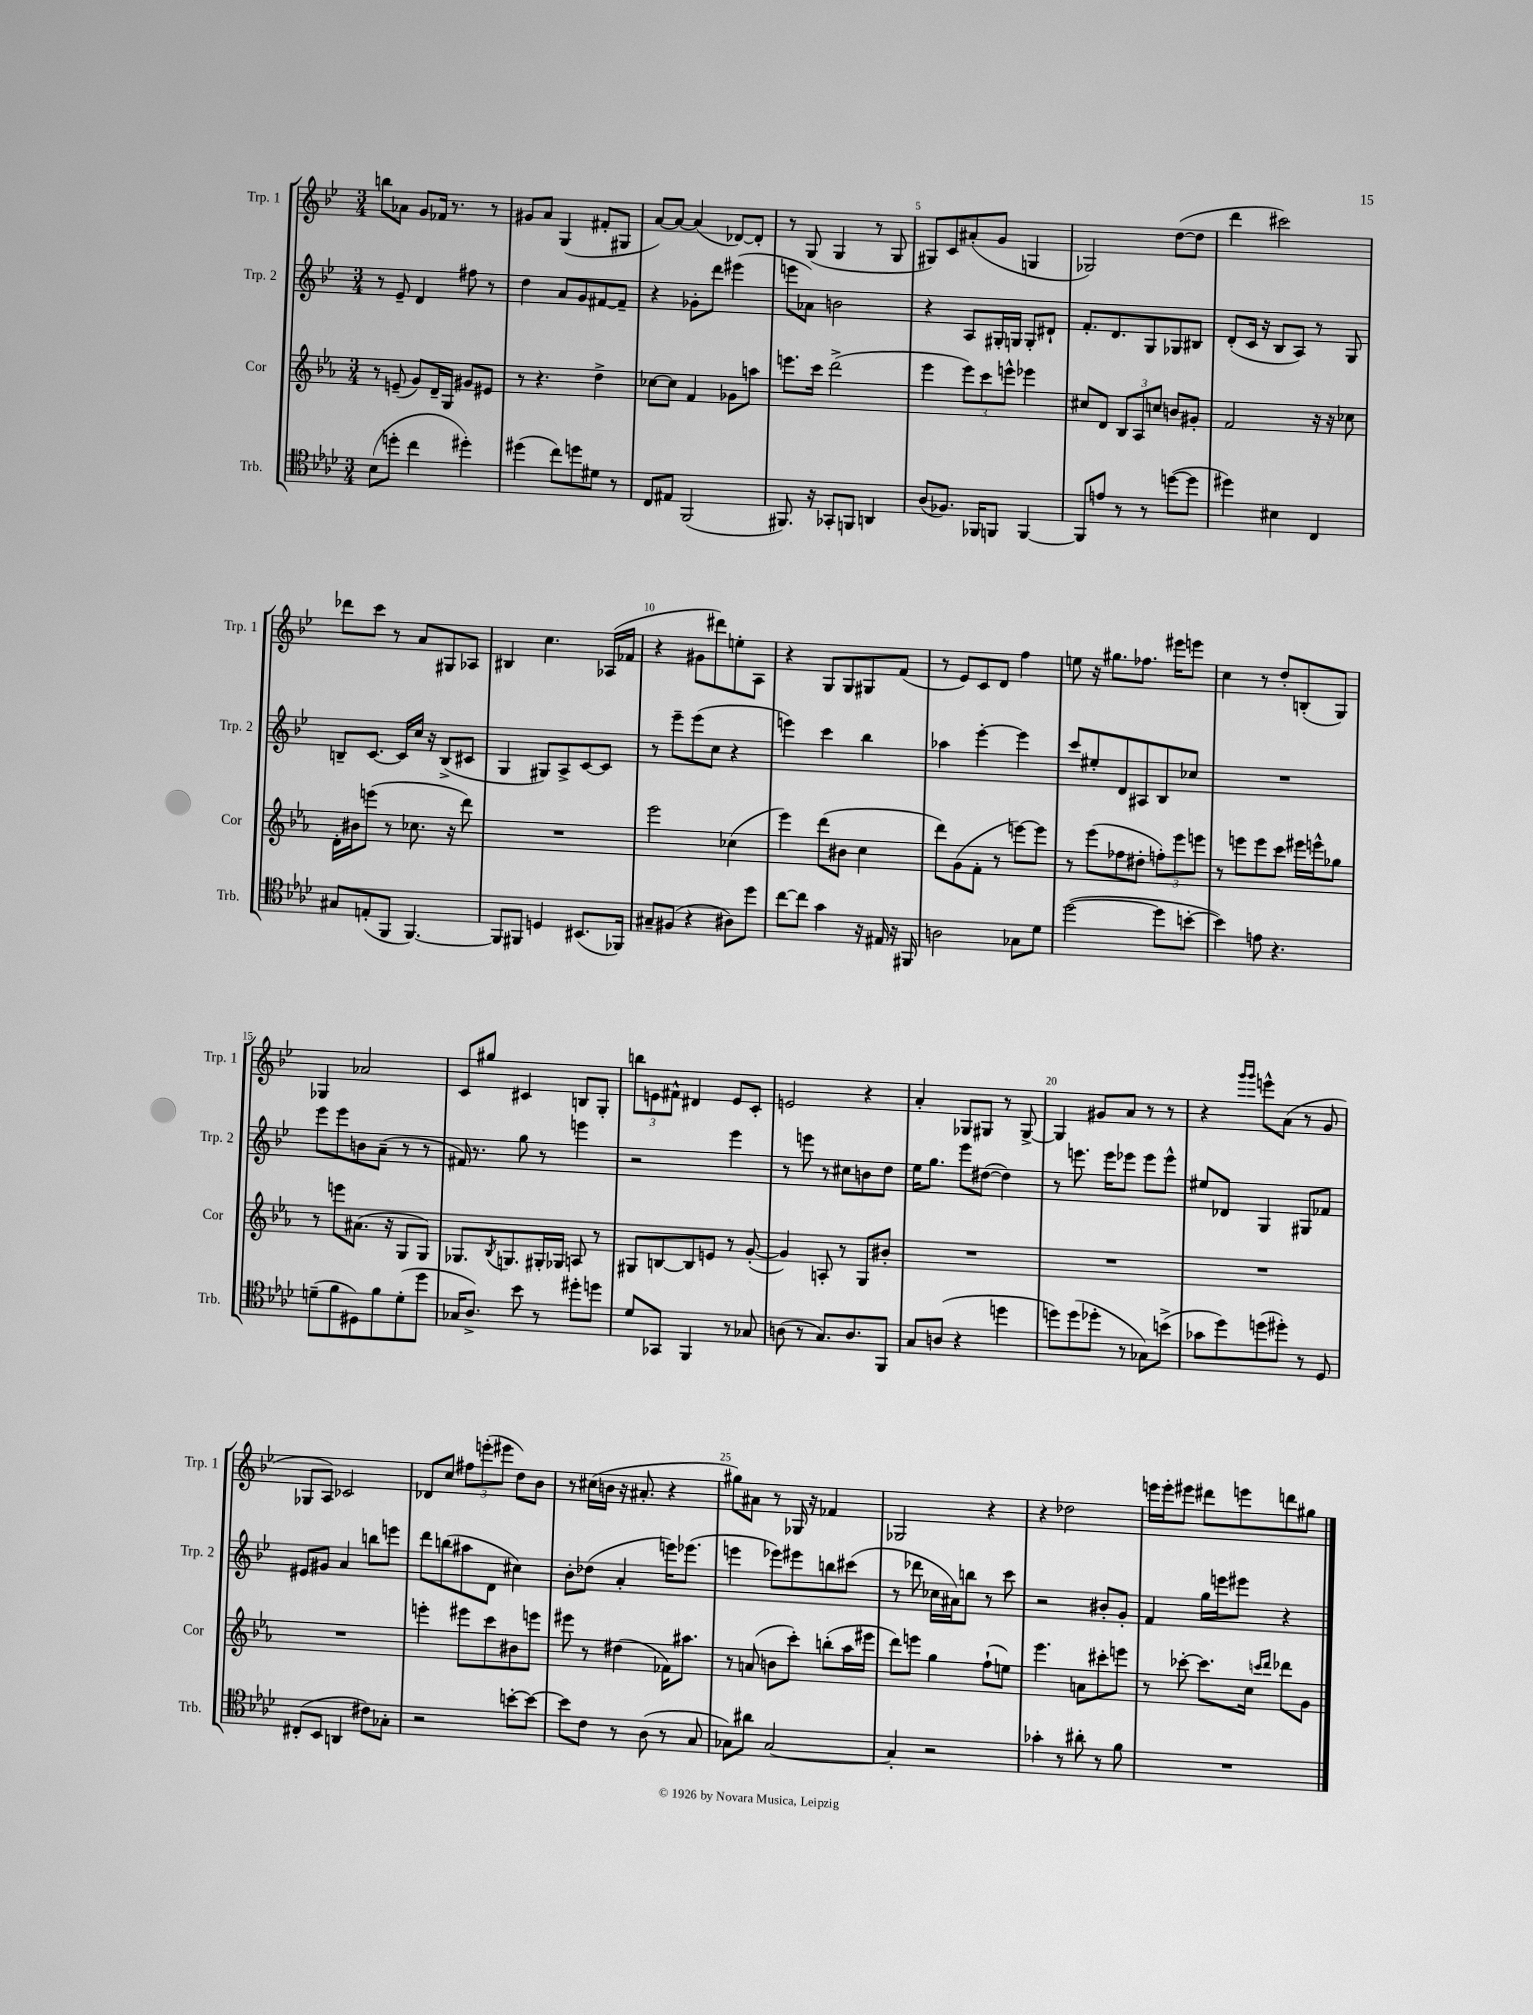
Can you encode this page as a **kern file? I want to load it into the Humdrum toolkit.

**kern	**kern	**kern	**kern
*staff4	*staff3	*staff2	*staff1
*clefC4	*clefG2	*clefG2	*clefG2
*k[b-e-a-d-]	*k[b-e-a-]	*k[b-e-]	*k[b-e-]
*M3/4	*M3/4	*M3/4	*M3/4
(8B-	8r	8r	8bb
8dd'	(8e~	8e-~	8a-
4cc	8g)	4d	8g
.	16d~	.	16f-
.	16G	.	8.r
4dd#')	8g#	8ff#	.
.	8e#	8r	8r
=	=	=	=
(4dd#	8r	4dd	8g#
.	4.r	.	8a
8cc)	.	8a	(4G
8dd	.	8g	.
8d#	4dd^	[8f#	8f#'
8r	.	8f#~]	8G#
=	=	=	=
8C	[8cc-	4r	[8a)
8E#	8cc-]	.	8a_
(2FF	4f	8g-'	(4a]
.	.	8ddd	.
.	8g-	(4eee#	[8d-)
.	8aa	.	8d-']
=	=	=	=
8.FF#)	8.eee	8eee	8r
.	.	8a-)	(8G
16r	16ccc	.	.
8GG-'	(2ddd^	2b	4G
8FF	.	.	.
4AA	.	.	8r
.	.	.	8G
=	=	=	=
(8A-	4eee-	4r	8G#)
8.F-)	.	.	8c
.	12eee-)	8A	(8a#'
16FF-	.	.	.
.	12ccc	.	.
8FF	.	16G#'	8g
.	12eee^^	.	.
.	.	16G	.
[4FF	4eee-	8G'	4G
.	.	8d#`	.
=	=	=	=
8FF]	8cc#	8.f'	2G-)
8e	8d	.	.
.	.	8.d	.
8r	12B-	.	.
.	12A-	.	.
8r	.	8G	.
.	12cc	.	.
([8dd	8b	8G-	([8dd
8dd]	8g#'	8B#	8dd]
=	=	=	=
4dd#)	2f	(8d'	4ddd
.	.	16c	.
.	.	16r	.
4B#	.	8B-	2ccc#)
.	.	8A)	.
4C	16r	8r	.
.	16r	.	.
.	8cc-	8G	.
=	=	=	=
8G#	16d'	8B~	8ddd-
.	16b#	.	.
(8E'	(8eee	[8.c	8ccc
8FF	8r	.	8r
.	.	16c]	.
[4.FF)	8.cc-	16cc	8a
.	.	16r	.
.	.	(8B^	8G#
.	16r	.	.
.	8ddd)	8c#	8A-
=	=	=	=
8FF]	2.r	4G	4B#
8FF#	.	.	.
4D	.	8G#)	4.cc
.	.	8A^	.
(8.BB#	.	[8c	.
.	.	8c]	(16A-
16FF-)	.	.	16f-
=	=	=	=
8G#~	2eee-	8r	4r
(8F#	.	8eee-~	.
4r	.	(8eee-	8g#
.	.	8cc	8ddd#)
8A#)	(4cc-	4r	8ee'
8dd-	.	.	8A
=	=	=	=
[8cc	4eee-)	4eee)	4r
8cc]	.	.	.
4g	(8ddd	4ccc	8G
.	8b#	.	8G
16r	4cc	4bb-	8G#
16E#	.	.	.
16r	.	.	(8f
16FF#	.	.	.
=	=	=	=
2A	8ddd)	4aa-	8r
.	(8g	.	8e-)
.	8f'	[4eee-'	8c
.	8r	.	8d
8G-	[8eee)	4eee-]	4ff
8d-	8eee]	.	.
=	=	=	=
([2dd-	8r	8ccc	8ee
.	(8eee-	8ee#'	16r
.	.	.	8.gg#
.	8ff-	8d	.
.	8dd#'	8A#	8.ff-
8dd-]	12ff')	8B-	.
.	.	.	16eee#
.	12eee-	.	.
[8b'	.	8cc-	8eee
.	12eee	.	.
=	=	=	=
4b])	8r	2.r	4cc
.	8eee	.	.
8e	8eee	.	8r
4.r	8ccc	.	8dd'
.	16eee#	.	(8B'
.	16eee^^	.	.
.	8gg-	.	8G)
=	=	=	=
(8d~	8r	8eee-	4G-
8f	8eee	8eee-	.
8D#)	(8.a#	8b	2a-
8f	.	(8a~	.
.	16r	.	.
(8d'	8G	8r	.
8dd-	8G)	8r	.
=	=	=	=
16G-	8.G-	16f#)	8c
8.A-^)	.	8.r	.
.	.	.	8gg#
.	8qB-	.	.
.	8.G	.	.
8b-	.	8gg	4c#
8r	16G#'	8r	.
.	16G-	.	.
8dd#'	8A	4eee	8B
8dd	8r	.	8G'
=	=	=	=
8d-	8G#	2r	12bb
.	.	.	12e
8GG-	[8B	.	.
.	.	.	12f#^^
4FF	8B]	.	4d#
.	8e	.	.
8r	8r	4eee-	8e
8G-	([8g'	.	8c'
=	=	=	=
(8A	4g])	8r	2e
8r	.	8eee	.
8.G)	8A'	8r	.
.	8r	8cc#	.
8.A	.	.	.
.	8G	8b	4r
8FF	8b#'	8dd	.
=	=	=	=
8G	2.r	16ee-	4a'
.	.	8.gg	.
(8A	.	.	.
4r	.	8eee-	8G-
.	.	([8dd#	8G#
4dd	.	4dd#])	8r
.	.	.	[8G#^
=	=	=	=
8dd)	2.r	8r	4G#]
(8dd	.	8.eee	.
8dd-'	.	.	8g#
.	.	16eee	.
8r	.	8eee-	8a
8G-)	.	8eee-	8r
(8b^	.	8eee-^^	8r
=	=	=	=
8g-	2.r	8ee#	4r
8dd-)	.	8d-	.
.	.	.	16qqggg
.	.	.	16qqggg
(8dd	.	4G	8eee^^
8dd#')	.	.	(8a
8r	.	8G#	8r
8D-	.	8f-	8g
=	=	=	=
(8C#'	2.r	8e#	8G-
8BB-	.	8g#	8A)
4AA	.	4a	2c-
8c#)	.	8bb	.
8G-'	.	8eee	.
=	=	=	=
2r	4eee'	8ddd	8d-
.	.	(8bb	8cc
.	8eee#	8aa#	12ff#
.	.	.	(12eee'
.	8ccc	8d	.
.	.	.	12eee#
[8b'	8b#	4cc#)	8dd)
8b_	8eee	.	8b-
=	=	=	=
8b]	8eee#	8b-'	8r
8c	8r	(8dd-	(16cc#
.	.	.	16b
8r	(4dd#	4a'	16r
.	.	.	8.a#'
(8A-	.	.	.
8r	16f-)	16eee)	4r
.	8.aa#	(8.eee-	.
8G	.	.	.
=	=	=	=
8G-)	8r	4eee	8gg#)
8a#	(8a	.	8a#
[2G-	8b	8eee-)	8r
.	8ccc')	8eee#	16G-
.	.	.	16r
.	(8bb'	8bb	4f-
.	16aa-	(8ccc#	.
.	16eee#	.	.
=	=	=	=
4G-']	8ddd)	8r	2G-
.	8eee	8ddd-	.
2r	4gg	16cc-	.
.	.	16a#)	.
.	.	8bb	.
.	(8ff`	8r	4r
.	8ee)	8ccc	.
=	=	=	=
4g-'	4.eee-	2r	4r
8r	.	.	2dd-
8a#'	8a	.	.
8r	8ccc#'	8b#'	.
8f	8eee	8g'	.
=	=	=	=
2.r	8r	4f	16eee
.	.	.	16eee'
.	[8ccc-'	.	8eee#
.	8.ccc-]	16gg	8ddd#
.	.	16eee	.
.	.	8eee#	8eee
.	16cc	.	.
.	16qqccc	.	.
.	16qqddd	.	.
.	8ddd-	4r	8ddd
.	8g	.	8gg#
==	==	==	==
*-	*-	*-	*-
